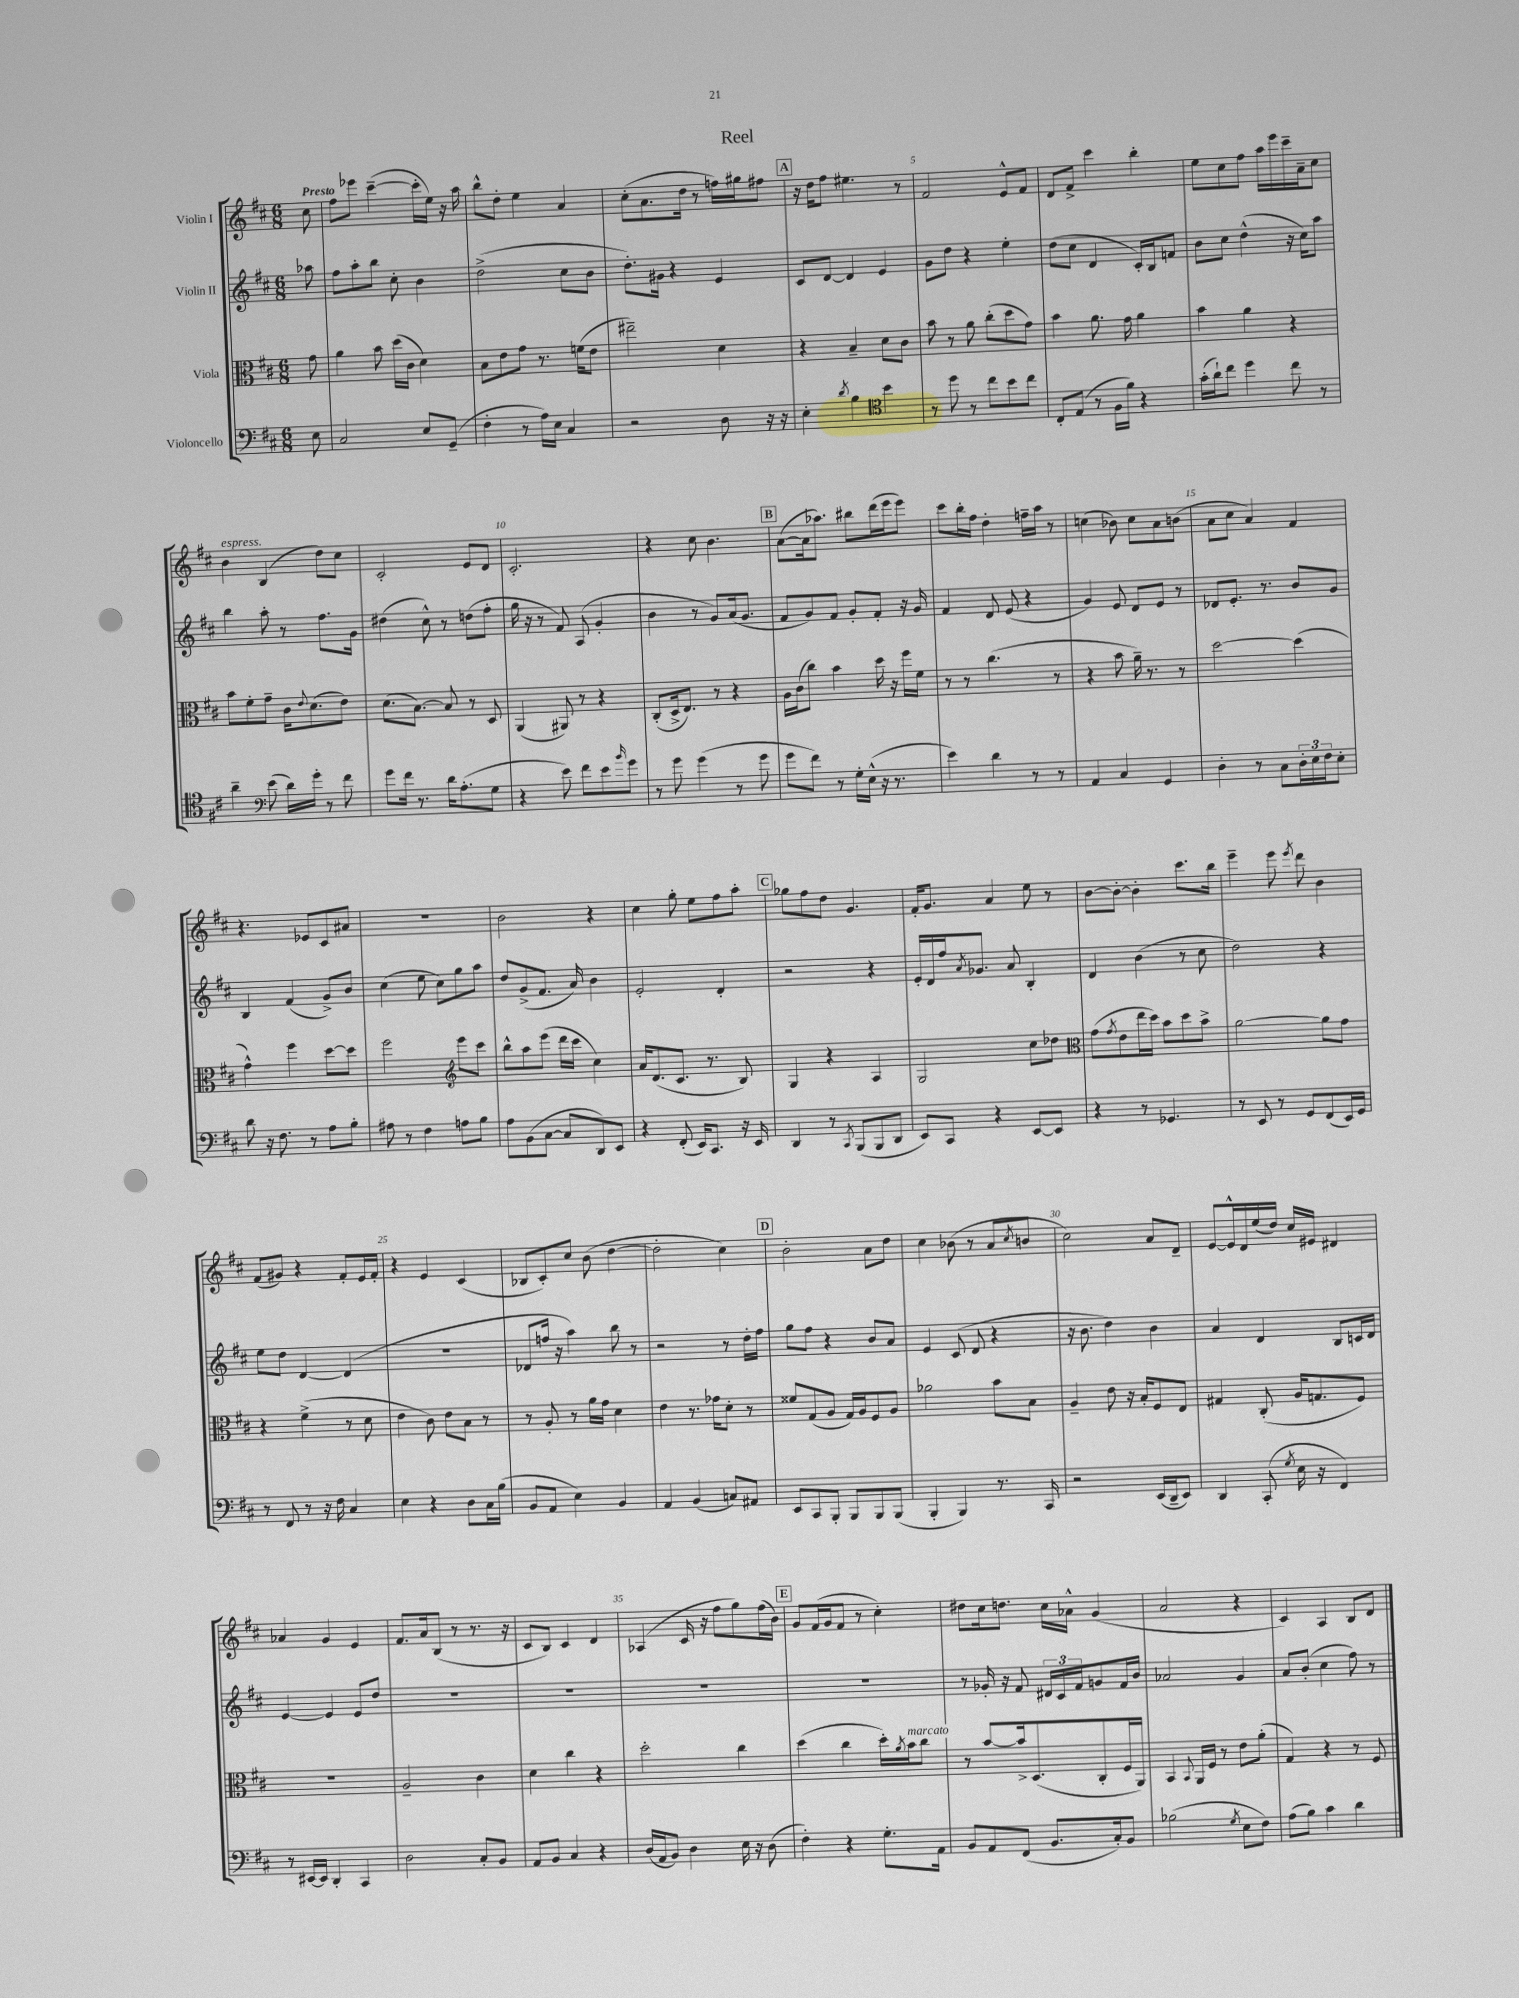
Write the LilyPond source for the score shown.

\header { title = "Reel" }
<<
\new StaffGroup <<
\new Staff = "s0" \with { instrumentName = "Violin I" } {
    \clef treble \key d \major \numericTimeSignature \time 6/8 \partial 8 \tempo "Presto"
    cis''8 |
    fis''8 ees'''8 cis'''4~--( cis'''16-. e''16) r16 a''16 |
    b''8-^ d''8-. e''4 a'4 |
    cis''8-.( a'8. d''16 r8 f''16) gis''16 fis''8 |
    \mark \markup { \box "A" } r16 d''16 fis''8 eis''4. r8 |
    fis'2 e'8-^ fis'8 |
    d'8 fis'8-> cis'''4 b''4-. |
    e''8 cis''8 fis''8 a''16 e'''16 cis'''16-- a'16-- cis''8 |
    b'4^\markup { \italic "espress." } b4( d''8) cis''8 |
    cis'2-. e'8 d'8 |
    cis'2.-. |
    r4 cis''8 b'4. |
    \mark \markup { \box "B" } a'8~( a'16 aes''8.) bis''8 d'''16( e'''16 e'''8) |
    cis'''8 b''16-. fis''16 d''4-. f''16-- a''16 r8 |
    c''4( bes'8) c''8 a'8 b'8( |
    a'8 cis''8 a'4) fis'4 |
    r4. ees'8 cis'8 ais'8 |
    R2. |
    b'2 r4 |
    cis''4 g''8-. e''8 fis''8 a''8-. |
    \mark \markup { \box "C" } ges''8 fis''8 d''8 g'4. |
    fis'16-. g'8. a'4 e''8 r8 |
    b'8~ b'8~-. b'4-. cis'''8. b''16 |
    e'''4-- e'''8 \acciaccatura { e'''8 } d'''8 b'4 |
    fis'8( gis'8) r4 fis'8-. e'16 fis'16-. |
    r4 e'4 cis'4( |
    bes8 cis'8-.) cis''8 b'8( d''4~ |
    d''2-. cis''4) |
    \mark \markup { \box "D" } b'2-. a'8 d''8 |
    cis''4 bes'8( r8 a'8 \acciaccatura { cis''8 } b'8 |
    cis''2) a'8 d'8-- |
    e'8~ e'16-^ d'16 e''16( d''16) cis''16 eis'16 dis'4 |
    aes'4 g'4 e'4 |
    fis'8. a'16 b8( r8 r8. r16 |
    cis'8 b8) cis'4 d'4 |
    aes4( cis'16 r16 fis''8 g''8) fis''16( b'16) |
    \mark \markup { \box "E" } g'8 fis'16( g'16 fis'8 r8 cis''4-.) |
    dis''8 cis''16 d''8. cis''16 aes'16-^ g'4( |
    a'2 r4 |
    cis'4) a4 b8 d'8 \bar "|." |
}
\new Staff = "s1" \with { instrumentName = "Violin II" } {
    \clef treble \key d \major \numericTimeSignature \time 6/8 \partial 8
    aes''8 |
    fis''8 a''8-. b''8 cis''8-. b'4 |
    d''2->( cis''8 b'8 |
    d''8.-.) gis'16 r4 e'4 |
    \mark \markup { \box "A" } cis'8 d'8~ d'4 e'4 |
    g'8 d''8 r4 e''4-. |
    d''8( cis''8 d'4 cis'16-.) b16 f'8 |
    b'8 cis''8 d''4-^( r16 cis''16) a''8 |
    b''4 a''8-. r8 fis''8. g'16 |
    dis''4( cis''8-^) r8 d''8( fis''8-. |
    g''16 r16 r8 fis'8) a8( g'4-. |
    b'4 r8 g'8) a'16( g'8. |
    \mark \markup { \box "B" } fis'8 g'8) fis'8 g'8-. fis'8-. r16 g'16 |
    fis'4 d'8 e'8( r4 |
    g'4) e'8 d'8 e'8 r8 |
    des'8 e'8.-. r8. b'8 g'8 |
    b4 fis'4( g'8->) b'8 |
    cis''4( e''8 cis''8) g''8 a''8 |
    d''8 g'8->( fis'8. a'16) b'4 |
    e'2-. d'4-. |
    \mark \markup { \box "C" } r2 r4 |
    e'16-. d'16 fis''16 \acciaccatura { a'8 } ges'8. a'8 b4-. |
    d'4 b'4( r8 cis''8 |
    d''2) r4 |
    e''8 d''8 d'4~ d'4( |
    R2. |
    des'8 f''16 r16 a''4) b''8 r8 |
    r2 r8 d''16-. fis''16 |
    \mark \markup { \box "D" } g''8 fis''8 r4 b'8 a'8 |
    e'4 cis'8( d'8 r4 |
    r16 b'8. d''4) b'4 |
    a'4 d'4 b8 c'16 d'16 |
    e'4~ e'4 e'8 d''8 |
    R2. |
    R2. |
    R2. |
    \mark \markup { \box "E" } R2. |
    r8 ges'16-. r16 fis'8 \tuplet 3/2 { dis'16 cis'16 fis'16 } g'8 fis'16 b'16 |
    aes'2 g'4 |
    a'8 b'8-.( cis''4 fis''8) r8 \bar "|." |
}
\new Staff = "s2" \with { instrumentName = "Viola" } {
    \clef alto \key d \major \numericTimeSignature \time 6/8 \partial 8
    g'8 |
    a'4 b'8 d''16( cis'16 d'4) |
    b8 e'8 g'8 r8. f'16( e'8 |
    eis''2--) d'4 |
    \mark \markup { \box "A" } r4 b4-- d'8 cis'8 |
    b'8 r8 a'8 cis''8-.( d''8 g'8) |
    b'4 a'8. g'16 a'4 |
    b'4 a'4 r4 |
    b'8 fis'8-. g'8-- cis'16 \appoggiatura { e'8 } d'8.( e'8) |
    d'8.( b8.~) b8 r8 d8 |
    a,4( ais,8) r8 r4 |
    cis8-.( d16-> e8.) r8 r4 |
    \mark \markup { \box "B" } a16 cis'16( cis''8) b'4 d''16 r16 fis''16 fis'16 |
    r8 r8 cis''4.( r8 |
    r4 b'8 a'16--) r8. r8 |
    d''2~ d''4( |
    g'4-^) fis''4 d''8~ d''8 |
    fis''2 \clef treble e'''8 cis'''8 |
    b''8-^ a''8 e'''8( d'''16 cis'''16 cis''4) |
    a'16 d'8.( cis'8. r8. b8) |
    \mark \markup { \box "C" } g4 r4 a4 |
    g2 cis''8 des''8 |
    \clef alto g'8( \acciaccatura { g'8 } e'8 e''16 d''16) b'8 d''8 b'8-> |
    a'2~ a'8 g'8 |
    r4 fis'4->( r8 d'8 |
    e'4 cis'8) e'8 b8 r8 |
    r8 a8-. r8 a'16 g'16 d'4 |
    e'4 r8. ges'16 d'8-. r8 |
    \mark \markup { \box "D" } fisis'8 g8( a8 g16) a16 fis8 a8 |
    aes'2 b'8 b8 |
    a4-- e'8 r16 b16-. fis8 e8 |
    gis4 cis8-.( a16 g8. fis8) |
    R2. |
    a2-- cis'4 |
    d'4 cis''4 r4 |
    d''2-. cis''4 |
    \mark \markup { \box "E" } d''4( cis''4 d''16-.) \acciaccatura { a'8 } b'16^\markup { \italic "marcato" } cis''8 |
    r8 b'8~ b'16-> d8.( cis8-. fis16 a,16) |
    b,4 \appoggiatura { b,8 } a,16 fis16 r8 e'8 a'8-.( |
    g4) r4 r8 fis8 \bar "|." |
}
\new Staff = "s3" \with { instrumentName = "Violoncello" } {
    \clef bass \key d \major \numericTimeSignature \time 6/8 \partial 8
    e8 |
    cis2 e8 g,8--( |
    fis4-. r8 a16) e16 cis4 |
    r2 d8 r16 r16 |
    \mark \markup { \box "A" } e4-. \acciaccatura { d'8 } b4 \clef tenor b'4 |
    r8 d''8 r8 cis''8 b'8 cis''8 |
    cis8-. e8( r8 fis16 fis'16) r4 |
    g'16-.( a'16-!) cis''8 d''4 cis''8 r8 |
    a'4-- \clef bass e'8( d'16) g'16-. r8 fis'8 |
    g'8 fis'16 r8. d'16 a8.-.( g8 |
    r4 e'8) fis'8 e'8 \grace { b'16 } g'8 |
    r8 g'8 g'4( r8 g'8 |
    \mark \markup { \box "B" } g'8 fis'8) r8 g16-. e16-^( r16 r8. |
    e'4) d'4 r8 r8 |
    a,4 cis4 g,4 |
    d4-. r8 cis8 \tuplet 3/2 { d16-. e16 fis16 } e8-. |
    d'8 r16 fis8. r8 a8 b8-. |
    ais8 r8 fis4 a8 b8 |
    a8 b,8( cis8~ cis8 d,8) e,8 |
    r4 fis,8-.( e,16) cis,8. r16 e,16 |
    \mark \markup { \box "C" } d,4 r8 \acciaccatura { cis,8 } b,,8( b,,8 d,8 |
    e,8) cis,8 r4 e,8~ e,8 |
    r4 r8 ges,4. |
    r8 e,8 r8 g,8 fis,8( e,16) g,16 |
    r8 fis,8 r8 r16 fis16 cis4 |
    e4 r4 d8 cis16 b16( |
    b,8 a,8 e4) b,4 |
    a,4 b,4( c8) ais,8 |
    \mark \markup { \box "D" } e,8 cis,8 b,,8-. b,,8 b,,8 b,,8( |
    b,,4-. b,,4) r8. cis,16 |
    r2 e,16( d,16-- e,8) |
    d,4 cis,8-.( \acciaccatura { g8 } e16 r16 fis,4) |
    r8 eis,16~ eis,16 d,4-. cis,4 |
    d2 cis8-. b,8 |
    a,8 b,8 cis4 r4 |
    d16( a,16 b,8) d4 e16 r16 d8( |
    \mark \markup { \box "E" } fis4-.) r4 g8.-. a,16 |
    b,8 a,8 fis,8( b,8. cis16-.) b,8 |
    bes2( \acciaccatura { g8 } e8 fis8) |
    a8( b8) cis'4 d'4 \bar "|." |
}
>>
>>
\layout { \context { \Score \override BarNumber.break-visibility = ##(#f #t #t) barNumberVisibility = #(every-nth-bar-number-visible 5) } }
